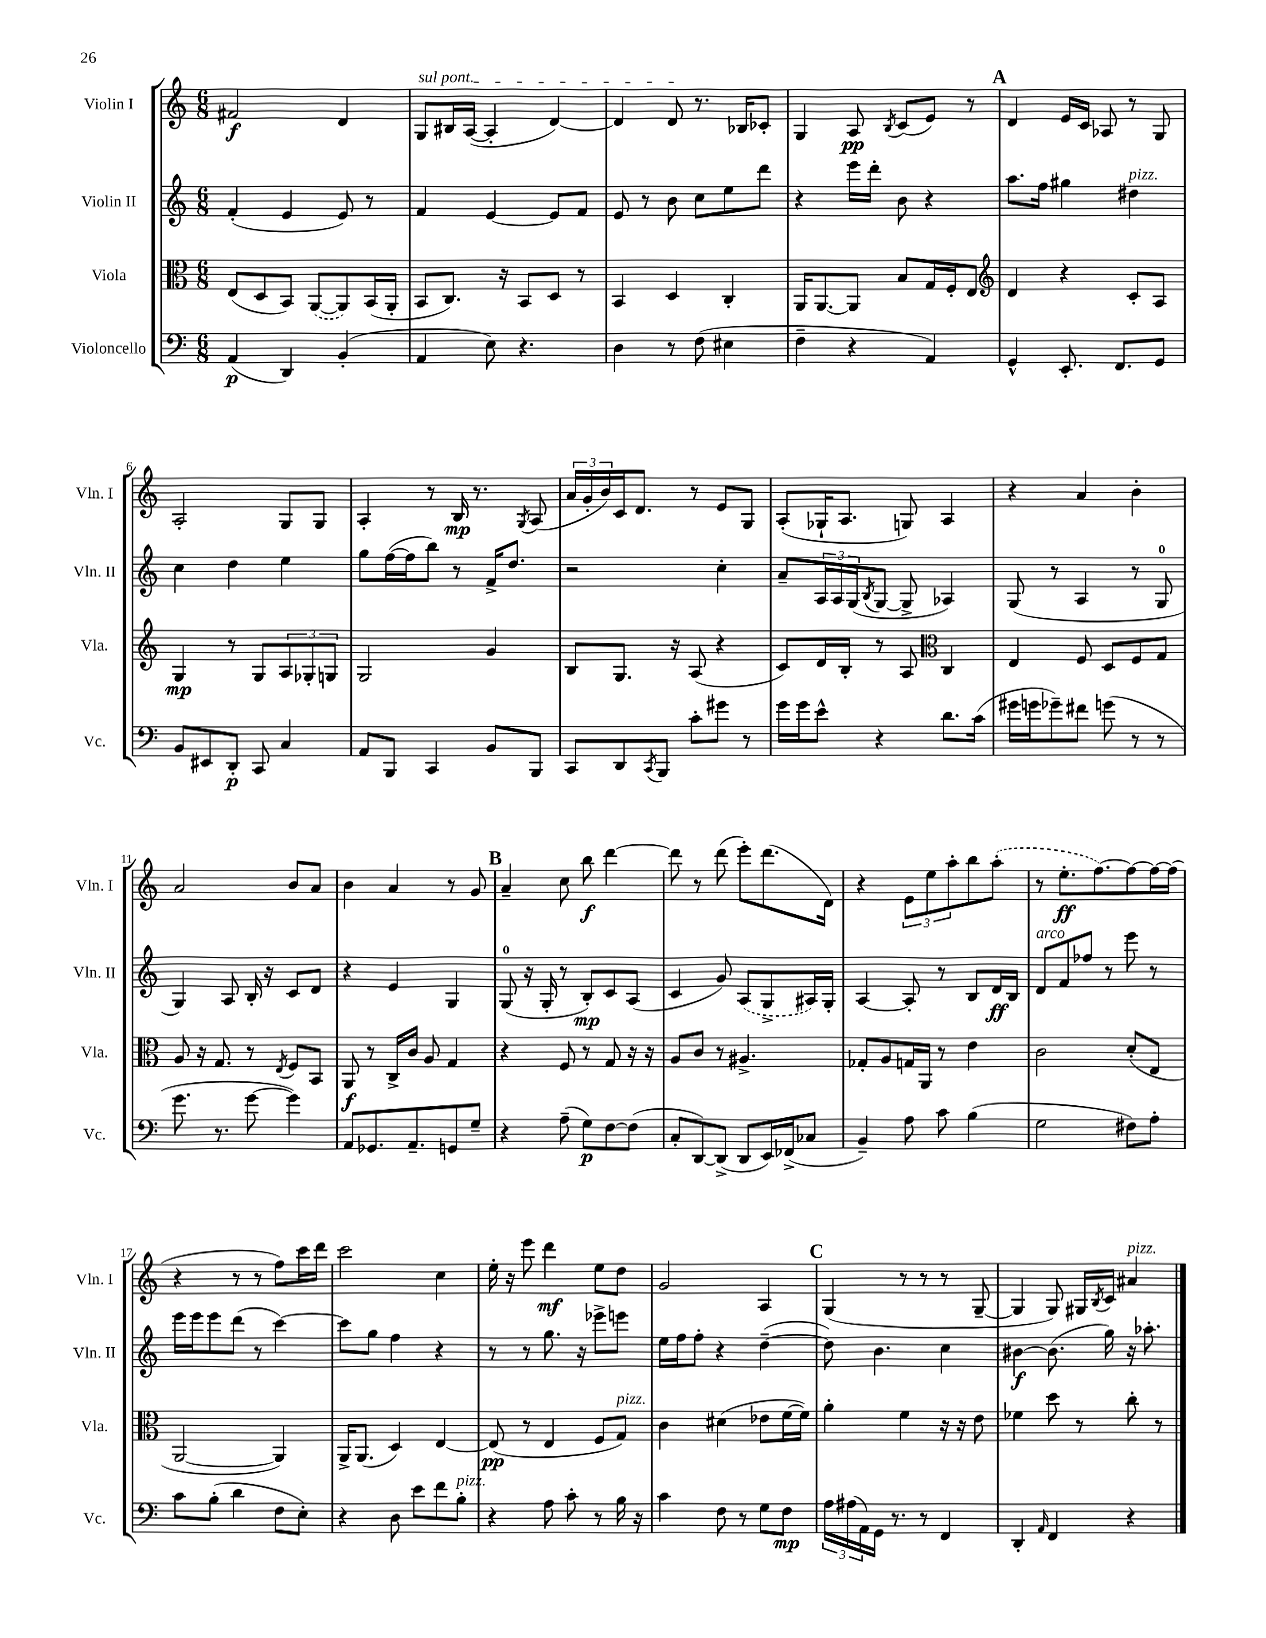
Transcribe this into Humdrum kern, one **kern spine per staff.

**kern	**kern	**kern	**kern
*staff4	*staff3	*staff2	*staff1
*clefF4	*clefC3	*clefG2	*clefG2
*k[]	*k[]	*k[]	*k[]
*M6/8	*M6/8	*M6/8	*M6/8
(4AA	(8E	(4f'	2f#
.	8D	.	.
4DD)	8BB)	4e	.
.	([8AA	.	.
(4BB'	8AA])	8e)	4d
.	(16BB	8r	.
.	16AA'	.	.
=	=	=	=
4AA	8BB	4f	8G
.	8.C)	.	16B#
.	.	.	([16A
8E)	.	[4e	4A']
.	16r	.	.
4.r	8BB	.	.
.	8D	8e]	[4d)
.	8r	8f	.
=	=	=	=
4D	4BB	8e	4d]
.	.	8r	.
8r	4D	8b	8d
(8F	.	8cc	8.r
4E#	4C'	8ee	.
.	.	.	16B-
.	.	8ddd	8c-'
=	=	=	=
4F~	16AA	4r	4G
.	[8.AA	.	.
4r	8AA]	16eee	8A
.	.	16ddd'	.
.	.	.	8qB
.	8B	8b	(8c
4AA)	16G	4r	8e)
.	16F'	.	.
.	8E	.	8r
=	=	=	=
*	*clefG2	*	*
4GG^^	4d	8.aa	4d
.	.	16ff	.
8.EE'	4r	4gg#	16e
.	.	.	16c
.	.	.	8A-
8.FF	.	.	.
.	8c'	4dd#	8r
8GG	8A	.	8G
=	=	=	=
8BB	4G	4cc	2A'
8EE#	.	.	.
8DD'	8r	4dd	.
8CC	8G	.	.
4C	12A	4ee	8G
.	12G-'	.	.
.	.	.	8G
.	12G	.	.
=	=	=	=
8AA	2G	8gg	4A'
8BBB	.	([16ff	.
.	.	16ff]	.
4CC	.	8bb)	8r
.	.	8r	16B
.	.	.	8.r
8BB	4g	16f^	.
.	.	8.dd	.
.	.	.	8qG
8BBB	.	.	(8A
=	=	=	=
8CC	8B	2r	24a
.	.	.	24g'
.	.	.	24b)
8DD	8.G	.	16c
.	.	.	8.d
8qCC	.	.	.
8BBB	.	.	.
.	16r	.	.
8c'	(8A	.	8r
8g#	4r	4cc'	8e
8r	.	.	8G
=	=	=	=
16g	8c)	8a~	(8A'
16g	.	.	.
8e^^	16d	24A	16G-`
.	.	24A	.
.	16B'	.	8.A
.	.	(24G	.
.	.	8qB	.
4r	8r	[8G	.
.	8A	8G^]	8G)
*	*clefC3	*	*
8.d	4C	4A-)	4A
(16c	.	.	.
=	=	=	=
16g#	4E	(8G	4r
16g	.	.	.
8g-~)	.	8r	.
8f#	8F	4A	4a
(8g	8D	.	.
8r	8F	8r	4b'
8r	8G	8G	.
=	=	=	=
8.g	8A	4G)	2a
.	16r	.	.
8.r	8.G	.	.
.	.	8A	.
[8g	8r	16B'	.
.	.	16r	.
.	8qE	.	.
4g])	8F	8c	8b
.	8BB	8d	8a
=	=	=	=
8AA	8AA	4r	4b
8.GG-	8r	.	.
.	16C^	4e	4a
8.AA~	16c	.	.
.	8A	.	.
8GG	4G	4G	8r
8G~	.	.	8g
=	=	=	=
4r	4r	(8G	4a~
.	.	16r	.
.	.	16G'	.
(8A~	8F	8r	8cc
8G)	8r	8B')	8bb
[8F	8G	8c	[4ddd
(8F]	16r	(8A	.
.	16r	.	.
=	=	=	=
8C'	8A	4c	8ddd]
[8DD)	8c	.	8r
(8DD^]	8r	8g)	(8ddd
8DD	4.A#^	(8A	8eee')
16EE)	.	8G^	(8.ddd
(16FF-^	.	.	.
8C-	.	16A#)	.
.	.	16G'	16d)
=	=	=	=
4BB~)	8G-'	[4A	4r
.	8A	.	.
8A	16G	8A']	12e
.	16AA	.	.
.	.	.	12ee
8c	8r	8r	.
.	.	.	12aa'
(4B	4e	8B	8bb
.	.	16d	(8aa'
.	.	16B	.
=	=	=	=
2G	2c	8d	8r
.	.	8f	8.ee'
.	.	8ff-	.
.	.	.	[8.ff)
.	.	8r	.
8F#)	(8d'	8eee	8ff_
8A'	8E	8r	16ff_
.	.	.	(16ff]
=	=	=	=
8c	[2AA	16eee	4r
.	.	16eee	.
(8B'	.	8eee	.
4d	.	(8ddd	8r
.	.	8r	8r
8F	4AA])	[4ccc)	8ff)
8E')	.	.	16ccc
.	.	.	16ddd
=	=	=	=
4r	16AA^	8ccc]	2ccc
.	(8.AA	.	.
.	.	8gg	.
8D	4D)	4ff	.
8e	.	.	.
8f	[4E	4r	4cc
8B'	.	.	.
=	=	=	=
4r	(8E]	8r	16ee'
.	.	.	16r
.	8r	8r	8eee
8A	4E	8.gg	4ddd
8c'	.	.	.
.	.	16r	.
8r	8F	8eee-^	8ee
16B	8G)	8eee	8dd
16r	.	.	.
=	=	=	=
4c	4c	16ee	2g
.	.	16ff	.
.	.	8ff'	.
8F	(4d#	4r	.
8r	.	.	.
8G	8e-	([4dd~	4A
8F	[16f	.	.
.	16f])	.	.
=	=	=	=
24A	4a'	8dd])	(4G
(24A#	.	.	.
24AA)	.	.	.
16GG	.	4.b	.
8.r	.	.	.
.	4f	.	8r
8r	.	.	8r
4FF	16r	4cc	8r
.	16r	.	.
.	8e	.	[8G~
=	=	=	=
4DD'	4f-	[4b#	4G]
16qqAA	.	.	.
4FF	8dd	(8.b#]	8G)
.	8r	.	16G#
.	.	.	8qB
.	.	16gg)	16c
4r	8cc'	16r	4a#
.	.	8.aa-'	.
.	8r	.	.
==	==	==	==
*-	*-	*-	*-
